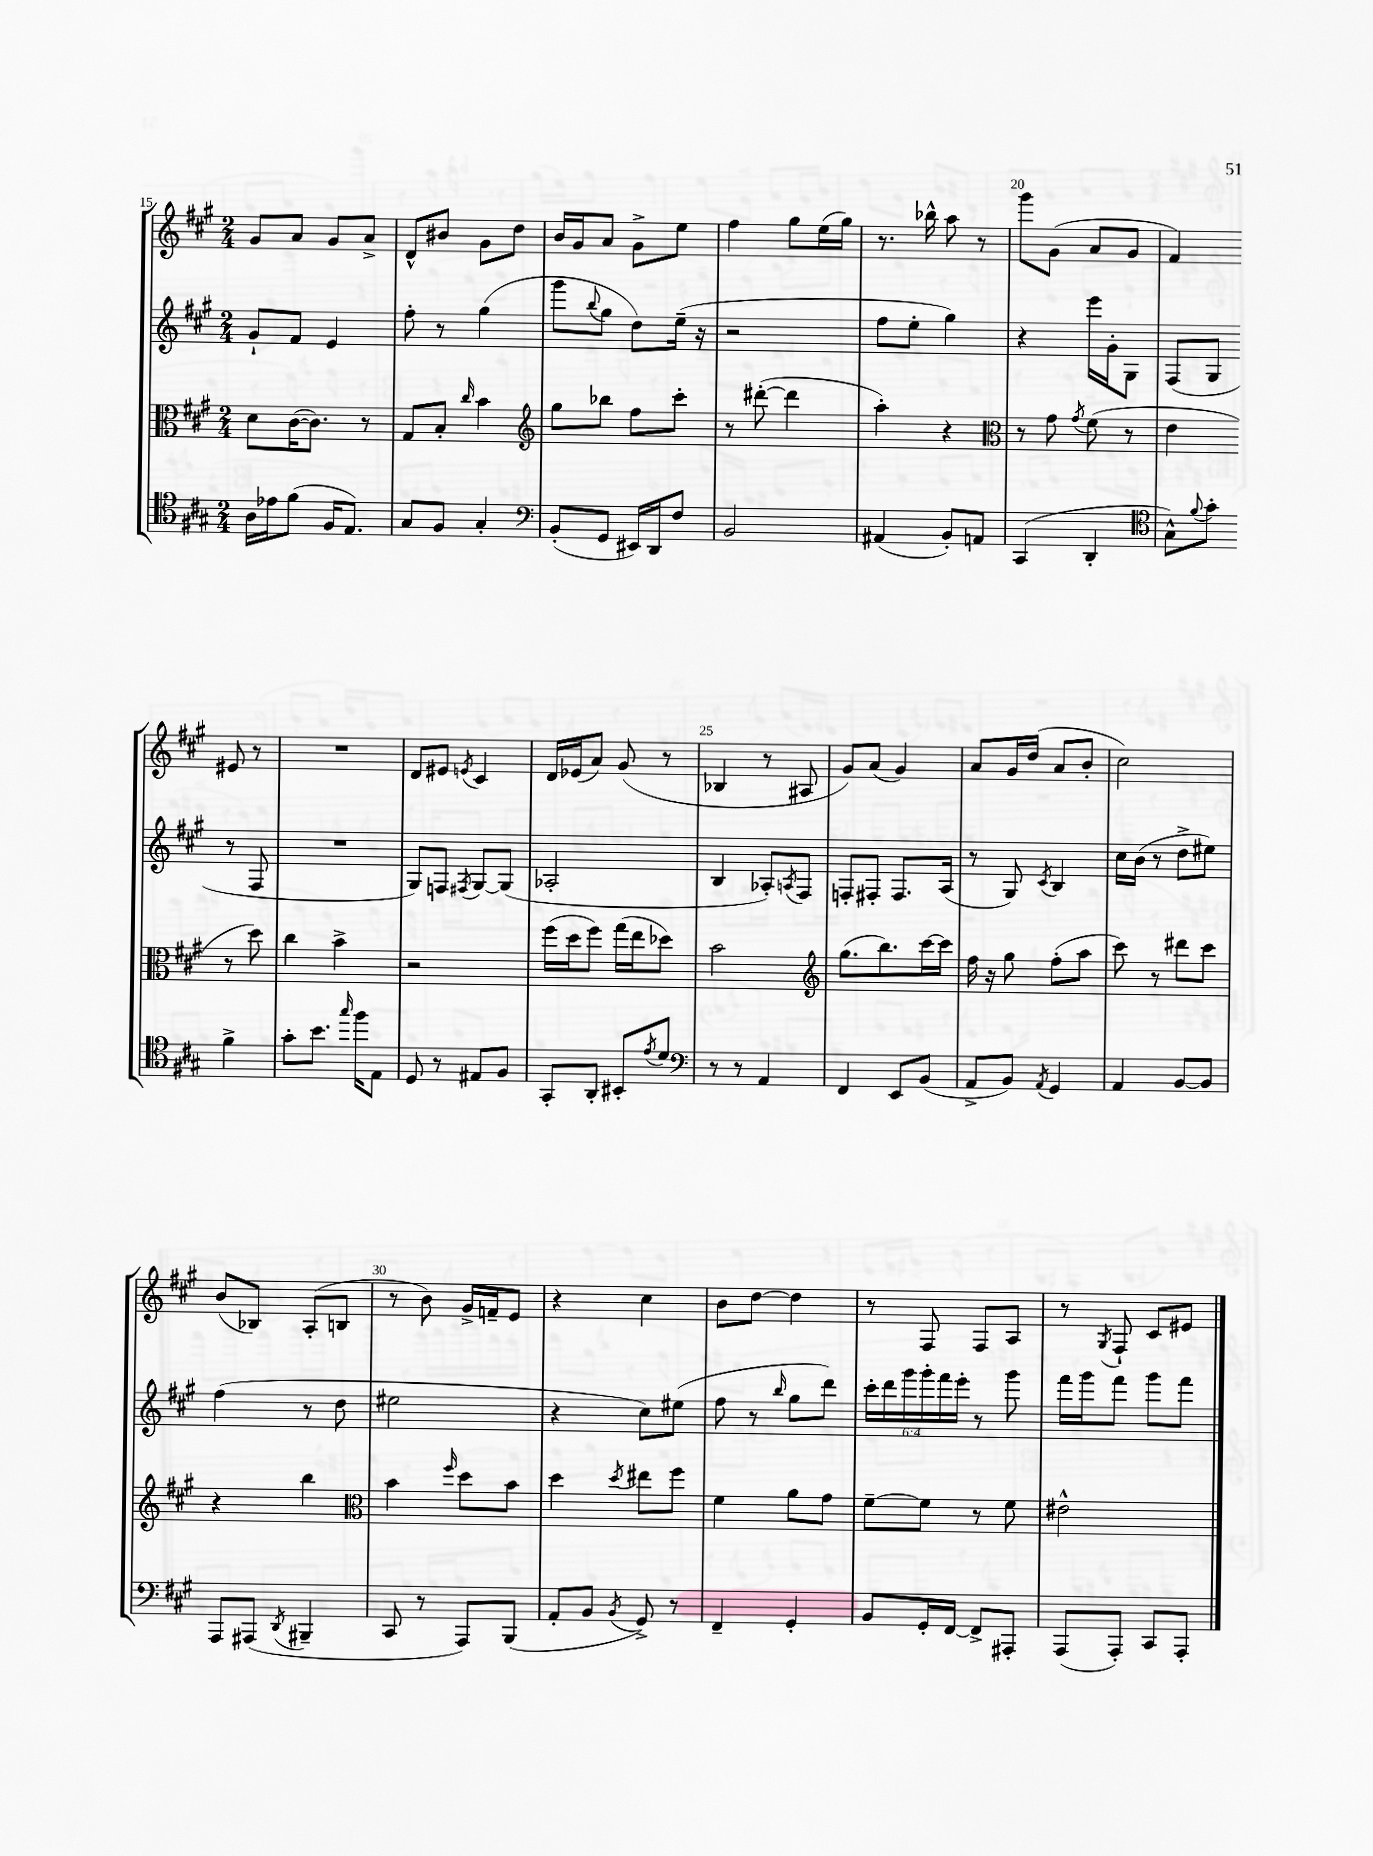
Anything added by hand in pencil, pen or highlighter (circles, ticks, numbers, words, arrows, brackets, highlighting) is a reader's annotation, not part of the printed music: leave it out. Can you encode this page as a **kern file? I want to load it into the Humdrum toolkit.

**kern	**kern	**kern	**kern
*staff4	*staff3	*staff2	*staff1
*clefC4	*clefC3	*clefG2	*clefG2
*k[f#c#g#]	*k[f#c#g#]	*k[f#c#g#]	*k[f#c#g#]
*M2/4	*M2/4	*M2/4	*M2/4
16A	8d	8g#`	8g#
16e-	.	.	.
(8f#	([16c#	8f#	8a
.	8.c#])	.	.
16F#	.	4e	8g#
8.E)	.	.	.
.	8r	.	8a^
=	=	=	=
8G#	8G#	8ff#'	8d^^
8F#	8B'	8r	8b#
.	16qqcc#	.	.
4G#'	4b	(4gg#	8g#
.	.	.	8dd
=	=	=	=
*clefF4	*clefG2	*	*
(8BB'	8gg#	8ggg#	16b
.	.	.	16g#
.	.	8qqbb	.
8GG#	8bb-	8gg#	8a
16EE#)	8ff#	8dd)	8g#^
16DD	.	.	.
8F#	8ccc#'	(16ee~	8ee
.	.	16r	.
=	=	=	=
2BB	8r	2r	4ff#
.	([8ddd#'	.	.
.	4ddd#]	.	8gg#
.	.	.	(16ee
.	.	.	16gg#)
=	=	=	=
(4AA#	4aa')	8ff#	8.r
.	.	8ee'	.
.	.	.	16bb-^^
8BB')	4r	4gg#)	8aa
8AA	.	.	8r
=	=	=	=
*	*clefC3	*	*
(4CC#	8r	4r	8ggg#
.	8g#	.	(8g#
.	8qg#	.	.
4DD'	(8f#	16eee	8a
.	.	16g#'	.
.	8r	8G#	8g#
=	=	=	=
*clefC4	*	*	*
8G#^^)	4e	(8F#	4f#)
8qqf#	.	.	.
8g#'	.	8G#	.
4f#^	8r	8r	8e#
.	8dd)	8F#	8r
=	=	=	=
8g#'	4cc#	2r	2r
8.b	.	.	.
.	4b^	.	.
16qqgg#	.	.	.
16ff#	.	.	.
8E	.	.	.
=	=	=	=
8D	2r	8G#)	8d
8r	.	8F	8e#
.	.	8qF#	8qe
8E#	.	[8G#	4c#
8F#	.	(8G#]	.
=	=	=	=
8GG#'	(16ff#	2A-'	16d
.	16dd	.	(16e-
8AA'	8ff#)	.	8a)
8BB#'	(16gg#	.	(8g#
.	16ee	.	.
8qe	.	.	.
8d	8dd-)	.	8r
=	=	=	=
*clefF4	*	*	*
8r	2b	4B	4B-
8r	.	.	.
4AA	.	8A-')	8r
.	.	8qA	.
.	.	8F#	8A#
=	=	=	=
*	*clefG2	*	*
4FF#	(8.gg#	8F'	8g#)
.	.	8F#'	(8a
.	8.bb)	.	.
8EE	.	8.F#	4g#)
(8BB	[16ccc#	.	.
.	16ccc#]	(16A	.
=	=	=	=
8AA^	16ff#	8r	8a
.	16r	.	.
8BB)	8gg#	8G#)	16g#
.	.	.	(16dd
8qAA	.	8qc#	.
4GG#	(8ff#'	4B	8a
.	8aa	.	8b'
=	=	=	=
4AA	8ccc#)	16cc#	2cc#)
.	.	(16b	.
.	8r	8r	.
[8BB	8ddd#	8dd^	.
8BB]	8ccc#	8ee#)	.
=	=	=	=
8AAA	4r	(4ff#	(8b
(8AAA#	.	.	8B-)
8qDD	.	.	.
4BBB#~	4bb	8r	(8A'
.	.	8dd	8B
=	=	=	=
*	*clefC3	*	*
8CC#	4b	2ee#	8r
8r	.	.	8b)
.	16qqff#	.	.
8AAA)	8dd	.	16g#^
.	.	.	16f~
(8BBB	8b	.	8e
=	=	=	=
8AA'	4dd	4r	4r
8BB	.	.	.
8qBB	8qdd	.	.
8GG#^)	8ee#	8cc#)	4cc#
8r	8ff#	(8ee#	.
=	=	=	=
4FF#~	4f#	8ff#	8b
.	.	8r	[8dd
.	.	16qqbb	.
4GG#'	8a	8gg#	4dd]
.	8g#	8ddd)	.
=	=	=	=
8BB	[8f#~	24ccc#'	8r
.	.	24ddd	.
.	.	24ggg#	.
16GG#'	8f#]	24ggg#'	8F#
.	.	24fff#	.
[16FF#	.	.	.
.	.	24eee'	.
8FF#^]	8r	8r	8F#
8AAA#'	8f#	8ggg#	8A
=	=	=	=
(8AAA	2e#^^	16fff#	8r
.	.	16ggg#	.
.	.	.	8qG#
8AAA')	.	8fff#	8F#`
8CC#	.	8ggg#	8c#
8AAA'	.	8fff#	8e#
==	==	==	==
*-	*-	*-	*-
